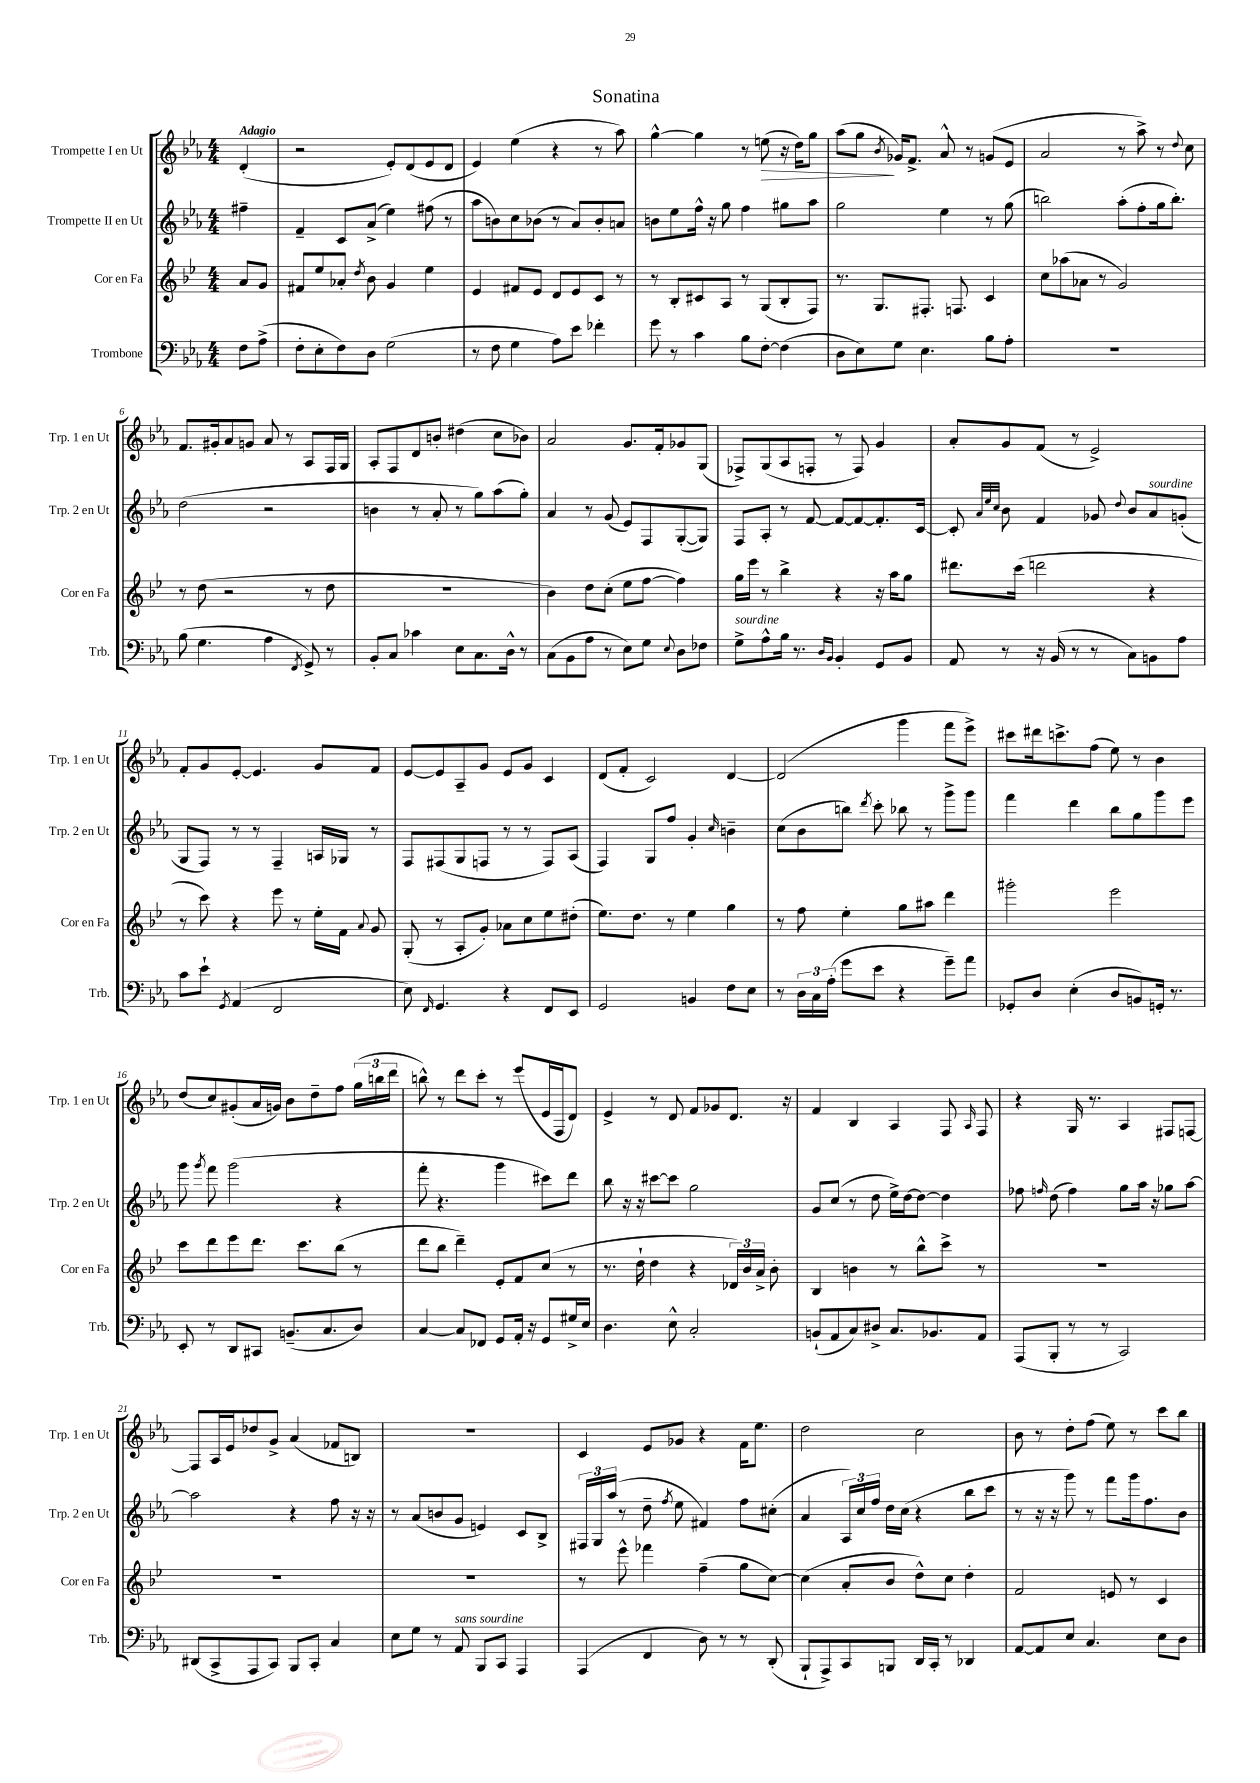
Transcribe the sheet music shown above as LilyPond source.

\header { title = "Sonatina" }
<<
\new StaffGroup <<
\new Staff = "s0" \with { instrumentName = "Trompette I en Ut" shortInstrumentName = "Trp. 1 en Ut" } {
    \clef treble \key ees \major \numericTimeSignature \time 4/4 \partial 4 \tempo "Adagio"
    \autoBeamOff d'4-.( |
    r2 ees'8[-.) d'8( ees'8 d'8] |
    ees'4) ees''4( r4 r8 aes''8) |
    g''4~-^ g''4 r8 e''8\>( r16 d''16[) g''8] |
    aes''8[( g''8]\! \acciaccatura { bes'8 } ges'16[) f'8.]-> aes'8-^ r8 g'8[( ees'8] |
    aes'2 r8 aes''8->) r8 \appoggiatura { d''8 } c''8 |
    f'8.[ gis'16-. aes'8 g'8] aes'8 r8 aes8[ f16 g16] |
    aes8[-. f8 d'8 b'8]-. dis''4( c''8[ bes'8]) |
    aes'2 g'8.[ f'16-. ges'8 g8]( |
    fes8[->) g8( aes8 f8]-. r8 f8) g'4 |
    aes'8[-. g'8 f'8]( r8 ees'2->) |
    f'8[-. g'8 ees'8]~-. ees'4. g'8[ f'8] |
    ees'8[~ ees'8 aes8-- g'8] ees'8[ g'8] c'4 |
    d'8[( f'8]-. c'2) d'4~ |
    d'2( g'''4 f'''8[ ees'''8]->) |
    cis'''8[ dis'''16 c'''8.-> f''8]( ees''8) r8 bes'4 |
    d''8[( c''8) gis'8-.( aes'16 g'16]) bes'8[ d''8-- f''8] \tuplet 3/2 { g''16[( b''16 d'''16] } |
    b''8-^) r8 d'''8[ c'''8]-. r8 ees'''8[( ees'16 f16 d'8]) |
    ees'4-> r8 d'8 f'8[ ges'8 d'8.] r16 |
    f'4 bes4 aes4 f8 \grace { aes16 } f8 |
    r4 g16 r8. aes4 fis8[ f8]~ |
    f8[ aes16 ees'16 des''8 g'8]-> aes'4( fes'8[ b8]) |
    R1 |
    c'4 ees'8[ ges'8] r4 f'16[ ees''8.] |
    d''2 c''2 |
    bes'8 r8 d''8[-. f''8]( ees''8) r8 c'''8[ bes''8] \bar "|." |
}
\new Staff = "s1" \with { instrumentName = "Trompette II en Ut" shortInstrumentName = "Trp. 2 en Ut" } {
    \clef treble \key ees \major \numericTimeSignature \time 4/4 \partial 4
    \autoBeamOff fis''4-- |
    f'4-- c'8[ aes'8]->( ees''4) fis''8( r8 |
    aes''8[ b'8) c''8 bes'8]( r8 aes'8[) bes'8-. a'8] |
    b'8[ ees''8 f''16]-^ r16 g''8 f''4 gis''8[ aes''8] |
    g''2 ees''4 r8 g''8( |
    b''2) aes''8[-.( f''8-. g''16 b''8.]-.) |
    d''2( r2 |
    b'4 r8 aes'8-. r8 g''8[) aes''8( g''8]-.) |
    aes'4 r8 g'8( ees'8[) f8 g8~-.( g8]) |
    f8[ aes8]-. r8 f'8~ f'8[~ f'8~ f'8.-. c'16]~ |
    c'8-. \grace { aes'32[ ees''32 c''32] } bes'8 f'4 ges'8 \appoggiatura { d''8 } bes'8[ aes'8^\markup { \italic "sourdine" } g'8]-.( |
    g8[ f8]) r8 r8 f4-- a16[ ges16] r8 |
    f8[ fis8( g8 f8] r8 r8 f8[) aes8]( |
    f4) g8[ f''8] g'4-. \grace { c''16 } b'4-- |
    c''8[( bes'8 b''8]) \acciaccatura { d'''8 } c'''8-. bes''8 r8 g'''8[-> g'''8] |
    f'''4 d'''4 bes''8[ g''8 g'''8 ees'''8] |
    g'''8 \acciaccatura { g'''8 } f'''8 g'''2( r4 |
    f'''8-. r4. g'''4 cis'''8[) d'''8] |
    bes''8 r16 r16 cis'''8[~ cis'''8] g''2 |
    g'8[ c''8]( r8 d''8 ees''16[->) d''16~ d''8]~ d''4 |
    fes''8 \grace { f''16 } d''8( f''4) g''8[ aes''16] r16 ges''8[ aes''8]~ |
    aes''2 r4 f''8 r16 r16 |
    r8 aes'8[( b'8 g'8] e'4) c'8[ bes8]-> |
    \tuplet 3/2 { fis16[ g16 aes''16]( } r8 d''8-- \acciaccatura { f''8 } ees''8 fis'4) f''8[ cis''8]-.( |
    aes'4 \tuplet 3/2 { aes16[) c''16 f''16] } d''16[ c''16]( r4 bes''8[ c'''8] |
    r8 r16 r16 g'''8) r8 f'''8[ g'''16 f''8. bes'8] \bar "|." |
}
\new Staff = "s2" \with { instrumentName = "Cor en Fa" shortInstrumentName = "Cor en Fa" } {
    \clef treble \key bes \major \numericTimeSignature \time 4/4 \partial 4
    \autoBeamOff a'8[ g'8] |
    fis'8[ ees''8 aes'8]-. \acciaccatura { d''8 } bes'8 g'4 ees''4 |
    ees'4 fis'8[ ees'8] d'8[ ees'8 c'8] r8 |
    r8 bes8[-. cis'8 a8] r8 g8[( bes8-. f8]) |
    r8. g8.[ fis8.]-. f8. c'4 |
    c''8[ aes''8( aes'8] r8 g'2) |
    r8 d''8( r2 r8 d''8 |
    R1 |
    bes'4) d''8[ c''8]-.( ees''8[ f''8]~ f''4) |
    g''16[ ees'''16] r8 bes''4-> r4 r16 a''16[ g''8] |
    dis'''8.[ c'''16]( d'''2 r4 |
    r8 c'''8) r4 ees'''8 r8 ees''16[-. f'16] \appoggiatura { a'8 } g'8 |
    g8-.( r8 a8[-. g'8]-.) aes'8[ c''8 ees''8 dis''8]-.( |
    ees''8.[) d''8.] r8 ees''4 g''4 |
    r8 f''8 ees''4-. g''8[ ais''8] d'''4 |
    gis'''2-. ees'''2 |
    c'''8[ d'''8 ees'''8 d'''8.] c'''8.[ bes''8]( r8 |
    d'''8[ bes''8] d'''4--) ees'8[-. f'8 c''8]( r8 |
    r8. d''16-! d''4 r4 \tuplet 3/2 { des'16[) bes'16 a'16]-> } bes'8-. |
    bes4 b'4 r8 bes''8[-^ c'''8]-> r8 |
    R1 |
    R1 |
    R1 |
    r8 ees'''8-^ fes'''4 f''4--( g''8[ c''8]~) |
    c''4( a'8[-. bes'8] d''8[-^) c''8] d''4-. |
    f'2 e'8 r8 c'4 \bar "|." |
}
\new Staff = "s3" \with { instrumentName = "Trombone" shortInstrumentName = "Trb." } {
    \clef bass \key ees \major \numericTimeSignature \time 4/4 \partial 4
    \autoBeamOff f8[ aes8]->( |
    f8[-. ees8-. f8) d8] g2( |
    r8 f8 g4 aes8[) ees'8] fes'4-. |
    g'8 r8 c'4 bes8[ f8]~-. f4( |
    d8[ ees8) g8] ees4. bes8[ aes8]-. |
    R1 |
    bes8( g4. aes4 \acciaccatura { f,8 } g,8->) r8 |
    bes,8[-. c8] ces'4 ees8[ c8. d16]-^ r8 |
    c8[( bes,8 aes8] r8 ees8[) g8] \appoggiatura { ees8 } d8[ fes8] |
    g8[->^\markup { \italic "sourdine" } aes8-^ bes16] r8. \grace { d16[ bes,16] } bes,4-. g,8[ bes,8] |
    aes,8 r8 r16 bes,16( r8 r8 c8[) b,8 aes8] |
    c'8[ ees'8]-! \acciaccatura { g,8 } aes,4( f,2 |
    ees8) \grace { f,16 } g,4. r4 f,8[ ees,8] |
    g,2 b,4 f8[ ees8] |
    r8 \tuplet 3/2 { d16[ c16 aes16]-.( } g'8[ ees'8] r4 g'8[--) aes'8] |
    ges,8[-. d8] ees4-.( d8[ b,8) g,16]-. r8. |
    ees,8-. r8 d,8[ cis,8] b,8.[--( c8. d8]) |
    c4~ c8[ fes,8] g,8[ aes,16]-. r16 g,8[ gis16-> ees16] |
    d4. ees8-^ c2-. |
    b,8[-!( aes,8 c8) dis8]-> c8.[ bes,8. aes,8] |
    aes,,8[( bes,,8]-. r8 r8 c,2) |
    dis,8[( c,8-> aes,,8 c,8]) bes,,8[ c,8]-. c4 |
    ees8[ g8] r8 aes,8^\markup { \italic "sans sourdine" } bes,,8[ c,8] aes,,4 |
    aes,,4( f,4 d8) r8 r8 d,8-.( |
    bes,,8[-! aes,,8->) c,8 b,,8] d,16[ c,16]-. r8 des,4 |
    aes,8[~ aes,8 ees8] c4. ees8[ d8] \bar "|." |
}
>>
>>
